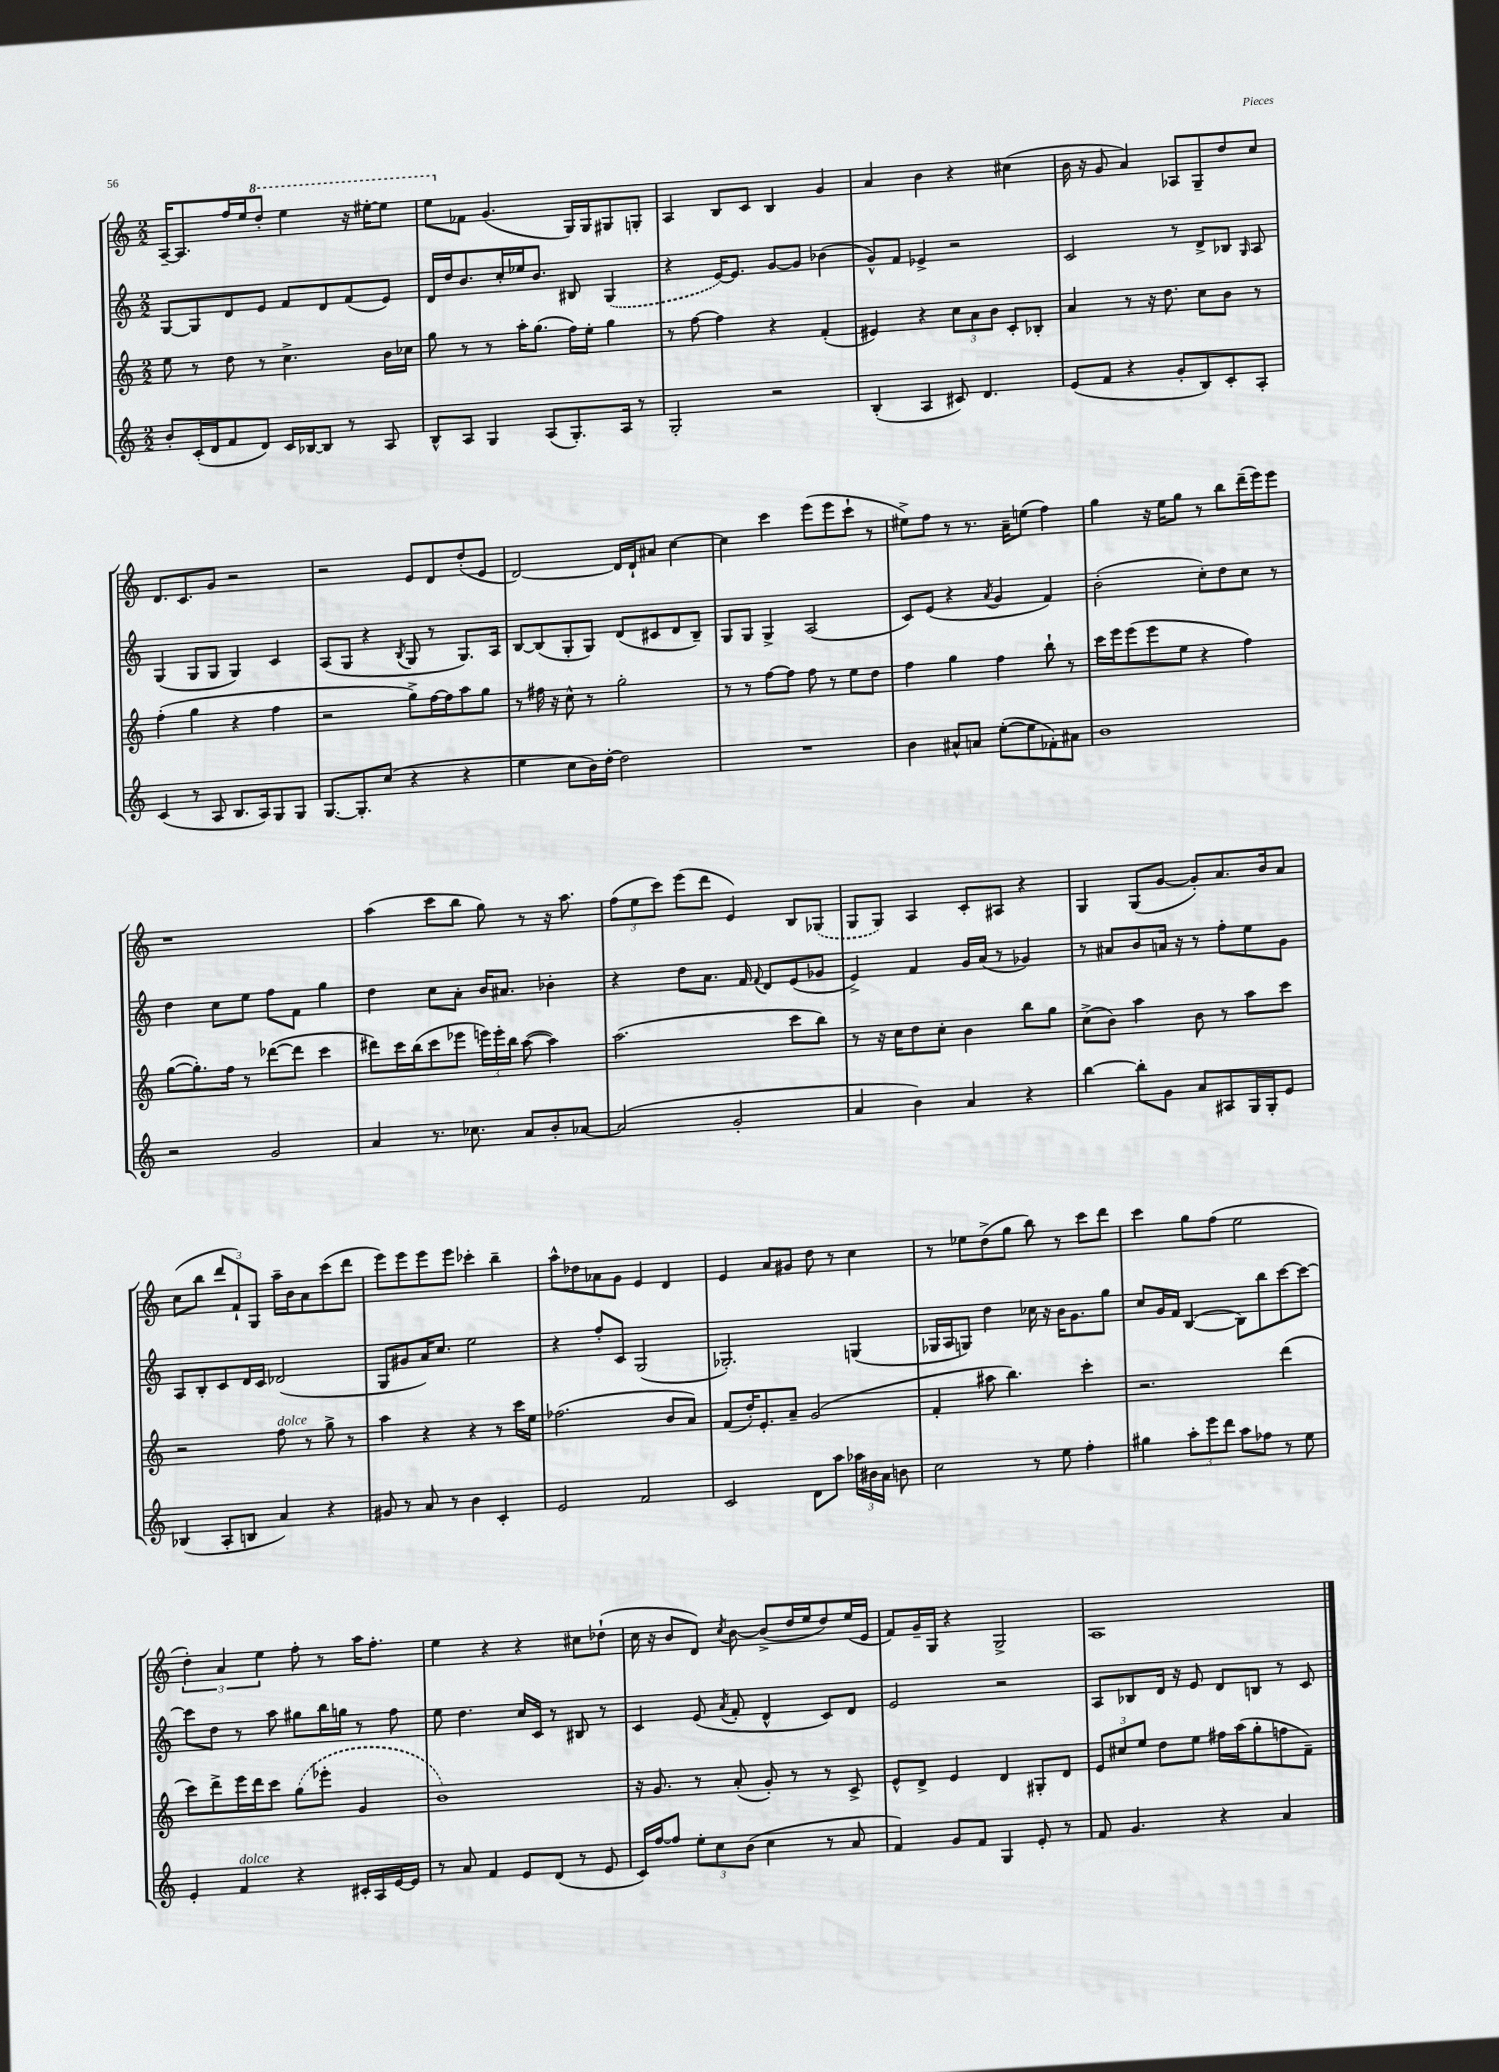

**kern	**kern	**kern	**kern
*part4	*part3	*part2	*part1
*staff4	*staff3	*staff2	*staff1
*clefG2	*clefG2	*clefG2	*clefG2
*k[]	*k[]	*k[]	*k[]
*M2/2	*M2/2	*M2/2	*M2/2
=108	=108	=108	=108
8b'/L	8ee\	[8G/L	[16A~/KL
.	.	.	8.A/]
(16c'/L	8r	8G/]	.
16d/J	.	.	.
8f/	8dd\	8d/	16ff/L
.	.	.	16ee/J
*	*	*	*8va
8d/J)	8r	8e/J	8ddd'/J
16c/LL	4.cc^\	8f/L	4eee\
[16B-X/J	.	.	.
8B-/J]	.	8d/	.
8r	.	(8f/	16r
.	.	.	[16eee#X'\KL
8A/	16b\LL	8e/J)	8eee#\J]
.	16cc-X\JJ	.	.
=109	=109	=109	=109
8B^^/L	8gg\	16d/LL	8eee\L
.	.	16dd/J	.
*	*	*	*X8va
8A/J	8r	8.b/	8f-X\J
4G/	8r	.	(4.g/
.	.	16cc'/L	.
.	16aa'\KL	16ee-X/J	.
.	(8.gg\J	8.b/J	.
(8A/L	.	.	.
8.G'/)	16ff\LL)	8B#X/	16G/LL)
.	16ee'\JJ	.	16G/J
.	4gg\	(4G/	8G#X/
16A/Jk	.	.	.
8r	.	.	8Gn'/J
=110	=110	=110	=110
2G'/	8r	4r	4A/
.	[8ff\	.	.
.	4ff\]	[16e/KL)	8B/L
.	.	8.e/J]	.
.	.	.	8c/J
2r	4r	[8g/L	4B/
.	.	8g/J]	.
.	(4f'/	(4b-X\	4g/
=111	=111	=111	=111
(4B'/	4e#X/)	8g^^/L)	4a/
.	.	8f/J	.
4A/	4r	4e-X^/	4b\
8c#X/)	12cc\L	2r	4r
.	12a\	.	.
4.d/	.	.	.
.	12b\J	.	.
.	8c'/L	.	(4cc#X\
.	8B-X'/J	.	.
=112	=112	=112	=112
(8e/L	4a/	2c/	16b\
.	.	.	16r
8f/J	.	.	8g/
4r	8r	.	4a/)
.	16r	.	.
.	8.dd\	.	.
8g'/L	.	8r	8A-X/L
8B/)	8cc\L	8d^/L	8G~/
8c'/	8b\J	8B-X/J	8dd/
.	.	16qqG/	.
8A'/J	8r	8A/	8cc/J
!!LO:LB:g=z
=113	=113	=113	=113
(4c/	(4ff'\	(4G/	8.d/L
.	.	.	8.c/
8r	4gg\	8G/L	.
8A/	.	8G/J	8g/J
8.B/L	4r	4G/)	2r
16A/k)	.	.	.
8G/	4ff\	4c/	.
8G/J	.	.	.
=114	=114	=114	=114
[8.G/L	2r	(8A/L	2r
.	.	8G/J	.
8.G'/]	.	.	.
.	.	4r	.
(8cc/J	.	.	.
.	.	8qB/	.
4r	8gg^\L)	8G/	8e/L
.	[16ff\L	8r	8d/
.	16ff\J]	.	.
4r	8aa\	8.G/L)	(8dd'/
.	8gg\J	.	8e/J
.	.	16A/Jk	.
=115	=115	=115	=115
4ee\	8r	[8B/L	[2d/)
.	16ff#X\	(8B/]	.
.	16r	.	.
8cc\L	8cc^^\	8G'/	.
16b\L)	8r	8G/J)	.
[16dd'\JJ	.	.	.
2dd\]	2gg'\	(8d/L	16d/LL]
.	.	.	16d`/J
.	.	8c#X/	8a#X/J
.	.	8d/	[4cc\
.	.	8B~/J)	.
=116	=116	=116	=116
1r	8r	8G/L	4cc\]
.	8r	8G/J	.
.	[8ff\L	4G^/	4ccc\
.	8ff\J]	.	.
.	8ff\	(2A/	(8eee\L
.	8r	.	8eee\
.	8ee\L	.	8ccc`\J
.	8dd\J	.	8r
=117	=117	=117	=117
4b\	4ff\	8c/L)	8ee#X^\L)
.	.	(8e/J	8ff\J
8a#X^^/L	4gg\	4r	8r
8an/J	.	.	8.r
.	.	8qa/	.
([8ee'\L	4ff\	4g/	.
.	.	.	16a~\KL
8ee\]	.	.	(8een\J
8f-X'\)	8bb`\	4f/)	4ff\)
8a#X\J	8r	.	.
=118	=118	=118	=118
1b	16ccc\LL	(2b'\	4gg\
.	16eee\J	.	.
.	(8eee\	.	.
.	8eee\	.	16r
.	.	.	16ee\KL
.	8ee\J	.	8gg\J
.	4r	8cc'\L)	8r
.	.	8dd\	8bb\L
.	4ff\)	8cc\J	(16ddd~\L
.	.	.	16eee\J)
.	.	8r	8eee\J
!!LO:LB:g=z
=119	=119	=119	=119
2r	([8gg\L	4dd\	1r
.	8.gg'\])	.	.
.	.	8cc\L	.
.	16ff\Jk	.	.
.	8r	8ee\J	.
2g/	([8ddd-X\L	8ff\L	.
.	8ddd-\J]	8f\J	.
.	4ccc\	4gg\	.
=120	=120	=120	=120
4a/	8ddd#X\L)	4dd\	(4aa\
.	16ccc\L	.	.
.	(16bb\J	.	.
8.r	8ccc\	8cc\L	8ccc\L
.	8eee-X\J	8a'\J	8bb\J
8.cc-X\	.	.	.
.	24eeen\LL)	16b/KL	8gg\)
.	24eee'\	.	.
.	.	8.a#X/J	.
.	24bb\JJ	.	.
8a/L	([8aa\	.	8r
8b'/	4aa\])	4b-X'\	16r
.	.	.	8.aa\
[8a-X/J	.	.	.
=121	=121	=121	=121
(2a-/]	(2.aa\	4r	(12ff\L
.	.	.	12ee\
.	.	.	12ccc\J)
.	.	8dd\L	(8eee\L
.	.	8.a\J	8ddd\J
2g'/	.	.	4e/)
.	.	16f/	.
.	.	8qqf/	.
.	.	8d/L	.
.	8ccc\L	(8e/	8B/L
.	8bb\J)	8g-X/J	(8G-X/J
=122	=122	=122	=122
4a/	8r	4e^/)	8G/L
.	16r	.	8G/J)
.	16cc\KL	.	.
4b\)	8dd\	4f/	4A/
.	8cc'\J	.	.
4a/	4b\	16g/LL	8c'/L
.	.	(16a/JJ	.
.	.	8r	8A#X/J
4r	8bb\L	4g-X/)	4r
.	8gg\J	.	.
=123	=123	=123	=123
[4bb\	(8cc^\L	8r	4G/
.	8b\J)	8a#X/L	.
8bb'\L]	4aa\	8b/	(8G/L
8g\J	.	16an/Jk	[8g/J
.	.	16r	.
8a/L	8b\	8r	8g'/L])
8A#X/	8r	8ff'\L	8.a/
16G/L	8aa\L	8ee\	.
16G'/J	.	.	16b/k
8e/J	8ccc\J	8g\J	8a/J
!!LO:LB:g=z
=124	=124	=124	=124
(4B-X/	2r	8A/L	(8cc\L
.	.	8B'/	8bb\J
8A'/L	.	8c/	12ddd/L
.	.	.	12f`/)
8Bn/J	.	16d/L	.
.	.	.	12G/J
.	.	16c/JJ	.
!	!LO:TX:a:i:t=dolce	!	!
4a/)	8ff\	(2d-X/	16aa~\LL
.	.	.	16b\J
.	8r	.	8a\
4r	8gg^\	.	(8ccc\
.	8r	.	8ddd\J
=125	=125	=125	=125
8g#X/	4aa\	8G/L	8eee\L)
8r	.	8g#X/	8eee\
8a/	4r	16a/K)	8eee\
.	.	8.cc/J	.
8r	.	.	8eee\J
4b\	4r	2ee\	4ccc-X'\
4c'/	8r	.	4bb~\
.	16ccc\LL	.	.
.	16ee\JJ	.	.
=126	=126	=126	=126
2e/	(2.ff-X\	4r	8aa^^\L
.	.	.	8dd-X\
.	.	8ff'/L	8a-X\
.	.	8c/J	8g\J
2f/	.	(2G/	4e/
.	8b/L	.	4d/
.	8a/J)	.	.
=127	=127	=127	=127
2c/	(8f/L	2.G-X'/)	4e/
.	16dd'/K)	.	.
.	8.e'/	.	.
.	.	.	8a/L
.	8a~/J	.	8g#X/J
8d\L	(2g/	.	8dd\
8aa\J	.	.	8r
24aa-X\LL	.	(4Gn/	4cc\
24b#X\	.	.	.
24a\JJ	.	.	.
8bn\	.	.	.
=128	=128	=128	=128
2cc\	4f'/	16G-X/LL	8r
.	.	16A/J	.
.	.	8Gn/J)	8ee-X\L
.	8aa#X\	4dd\	(8dd^\
.	4.bb\)	.	8gg\J
8r	.	16cc-X\	8bb\)
.	.	16r	.
8ee\	.	16b\KL	8r
.	.	8.g\	.
4ff'\	4ccc'\	.	8ccc\L
.	.	8gg\J	8ddd\J
=129	=129	=129	=129
4gg#X\	2.r	8cc/L	4ccc\
.	.	16g/L	.
.	.	16f/JJ	.
12aa'\L	.	([4B/	8gg\L
12eee\	.	.	.
.	.	.	(8ff\J
12ddd\J	.	.	.
8aa\L	.	8B\L])	2ee\
8ff-X\J	.	8bb\	.
8r	(4ddd\	[8ccc\	.
8ee\	.	8ccc\J_	.
!!LO:LB:g=z
=130	=130	=130	=130
4e'/	8ccc\L)	8ccc\L]	6dd'\)
.	8ddd^\	8dd\J	.
.	.	.	6a/
!LO:TX:a:i:t=dolce	!	!	!
4f/	16eee\L	8r	.
.	16ddd\J	.	.
.	.	.	6ee\
.	8ccc\J	8aa\	.
4r	(8gg\L	8gg#X\L	8ff'\
.	8eee-X'\J	16bb\L	8r
.	.	16ggn\JJ	.
16c#X'/LL	4g/	8r	16aa\KL
16A/	.	.	8.ff'\J
[16e/	.	8ff\	.
16e/JJ]	.	.	.
=131	=131	=131	=131
8r	1b)	8ee\	4ee\
8a/	.	4.dd\	.
4f/	.	.	4r
8e/L	.	16cc/LL	4r
.	.	16c/JJ	.
(8d/J	.	8r	.
8r	.	8B#X/	8cc#X\L
8e/	.	8r	(8dd-X`\J
=132	=132	=132	=132
16c/LL)	16r	4c/	16cc\
[16ff/J	8.g/	.	16r
8ff/J]	.	.	8b/L
12ee'\L	8r	(8e/	8d/J)
12cc\	.	.	.
.	.	8qa/	8qcc/
.	(8a'/	8f'/	[8b\
(12b\J	.	.	.
4cc\	8g'/)	4d^^/	(8b^/L]
.	8r	.	16dd/L
.	.	.	16ee/J
8r	8r	8c/L)	8dd/)
8a/	8c^/	8d/J	(16ee/L
.	.	.	16e/JJ
=133	=133	=133	=133
4f/)	8e^^/L	2e/	8f/L)
.	8d^/J	.	16g~/L
.	.	.	16G/JJ
8g/L	4e/	.	4r
8f/J	.	.	.
4G/	4d/	2r	2G^/
8e'/	8G#X'/L	.	.
8r	8d/J	.	.
=134	=134	=134	=134
8f/	12e/L	8A/L	1A
.	12cc#X/	.	.
4.g/	.	8B-X/	.
.	12ee/J	.	.
.	8dd\L	16d/Jk	.
.	.	16r	.
.	8ee\J	8e/	.
4r	16ff#X\LL	8d/L	.
.	(16aa\J	.	.
.	8gg'\	8Bn/J	.
4a/	8ffn\	8r	.
.	8f~\J)	8c/	.
==	==	==	==
*-	*-	*-	*-
